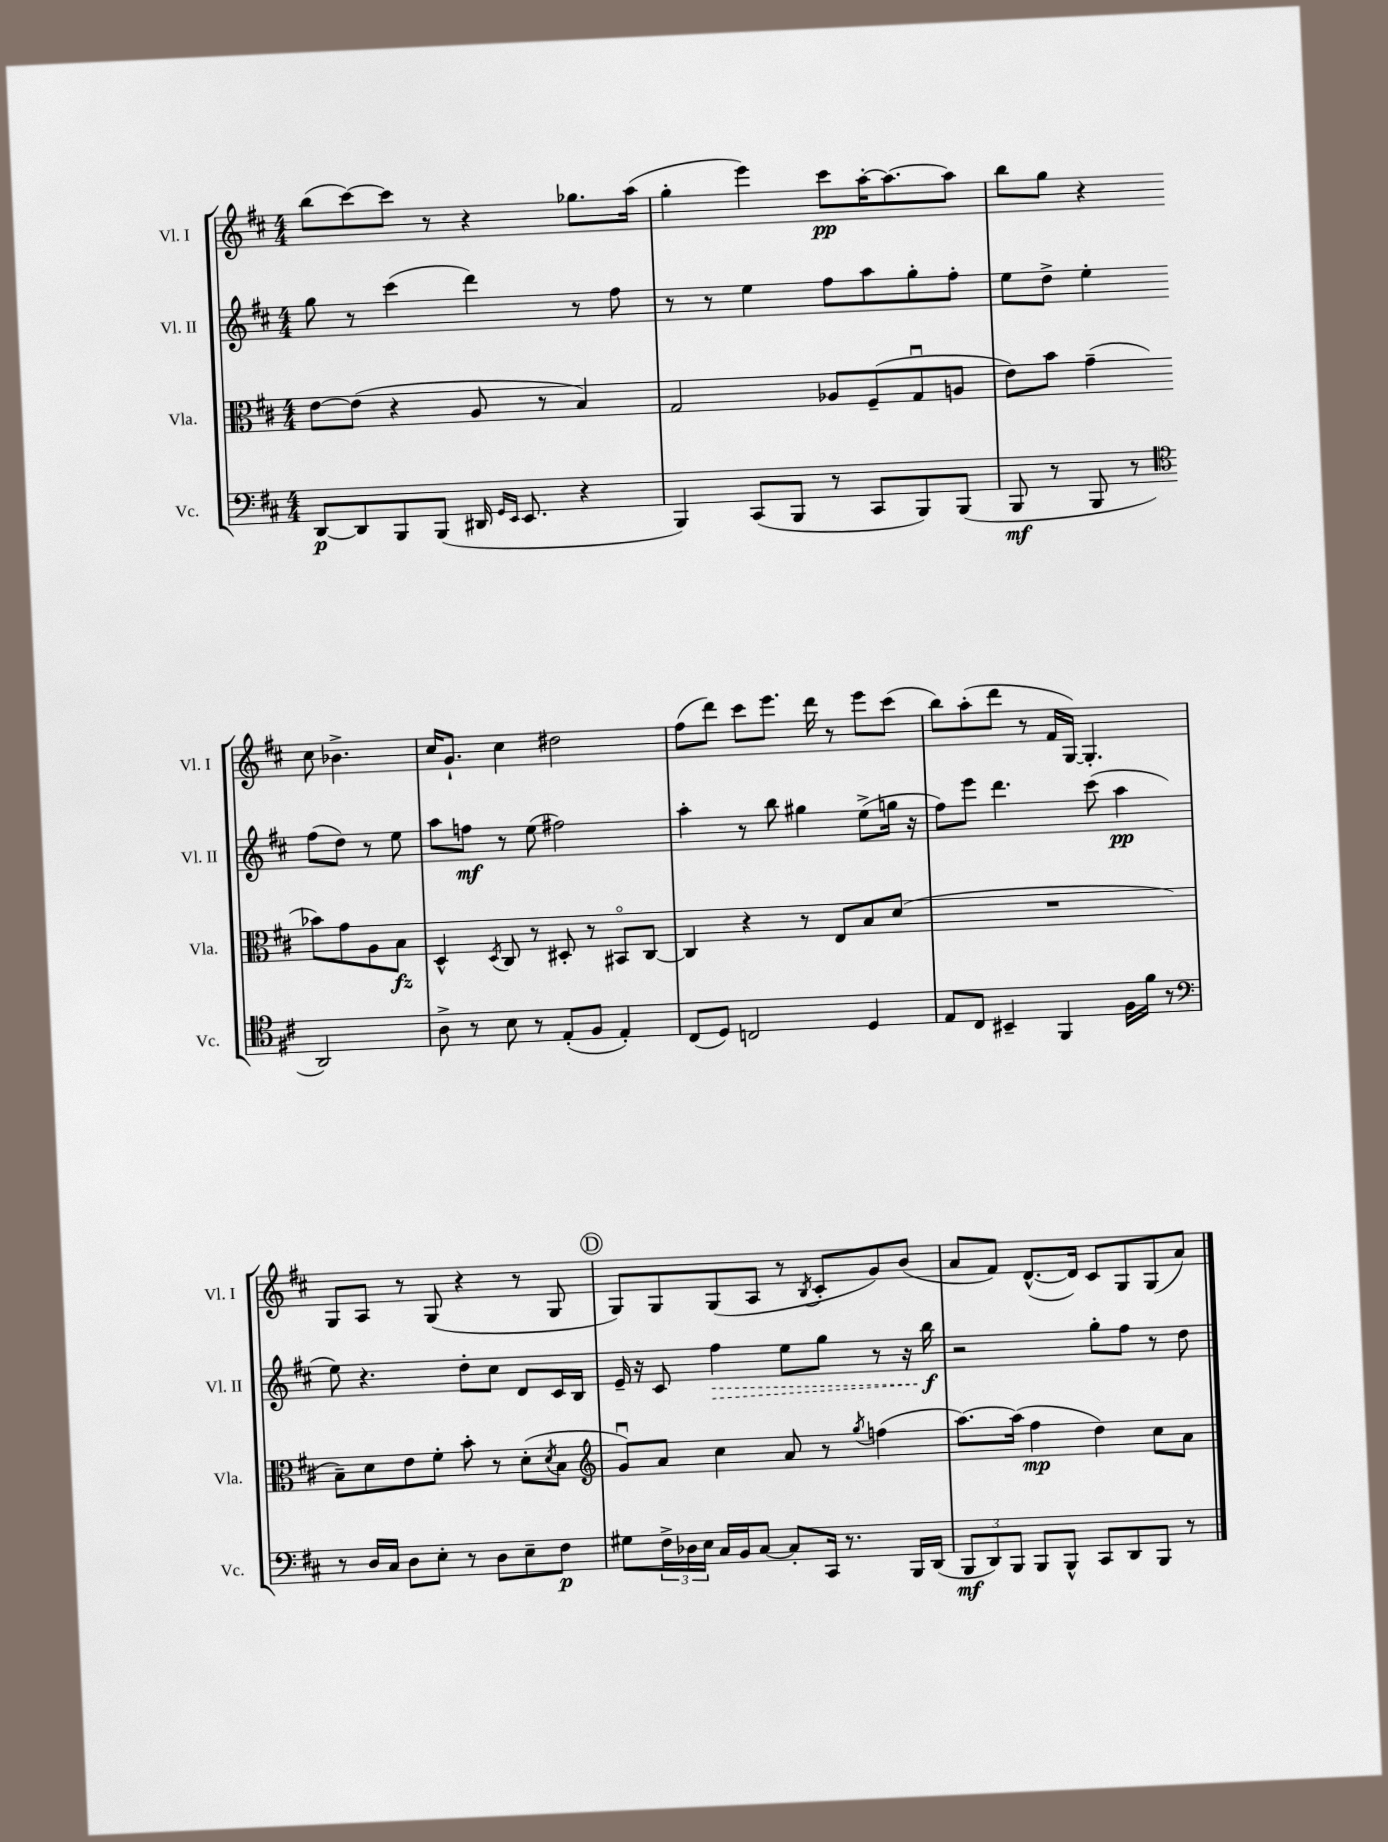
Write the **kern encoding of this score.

**kern	**dynam	**kern	**dynam	**kern	**dynam	**kern	**dynam
*part4	*part4	*part3	*part3	*part2	*part2	*part1	*part1
*staff4	*staff4	*staff3	*staff3	*staff2	*staff2	*staff1	*staff1
*I"Vc.	*	*I"Vla.	*	*I"Vl. II	*	*I"Vl. I	*
*I'Vc.	*	*I'Vla.	*	*I'Vl. II	*	*I'Vl. I	*
*clefF4	*	*clefC3	*	*clefG2	*	*clefG2	*
*k[f#c#]	*	*k[f#c#]	*	*k[f#c#]	*	*k[f#c#]	*
*M4/4	*	*M4/4	*	*M4/4	*	*M4/4	*
=87	=87	=87	=87	=87	=87	=87	=87
[8DD/L	p	[8e\L	.	8gg\	.	(8bb\L	.
8DD/]	.	(8e\J]	.	8r	.	[8ccc#\)	.
8BBB/	.	4r	.	(4ccc#\	.	8ccc#\J]	.
(8BBB/J	.	.	.	.	.	8r	.
16DD#X/	.	8A/	.	4ddd\)	.	4r	.
16qqGG/LL	.	.	.	.	.	.	.
16qqEE/JJ	.	.	.	.	.	.	.
8.EE/	.	.	.	.	.	.	.
.	.	8r	.	.	.	.	.
4r	.	4B/)	.	8r	.	8.gg-X\L	.
.	.	.	.	8ff#\	.	.	.
.	.	.	.	.	.	(16aa\Jk	.
=88	=88	=88	=88	=88	=88	=88	=88
4BBB/)	.	2G/	.	8r	.	4gg'\	.
.	.	.	.	8r	.	.	.
(8CC#/L	.	.	.	4ee\	.	4eee\)	.
8BBB/J	.	.	.	.	.	.	.
8r	.	8A-X/L	.	8ff#\L	.	8ccc#\L	pp
8CC#/L	.	(8F#~/	.	8aa\	.	[16aa'\K	.
.	.	.	.	.	.	8.aa\_	.
8BBB/)	.	8Gu/	.	8gg'\	.	.	.
(8BBB/J	.	8An/J	.	8ff#'\J	.	8aa\J]	.
=89	=89	=89	=89	=89	=89	=89	=89
8BBB/	mf	8e\L)	.	8ee\L	.	8bb\L	.
8r	.	8b\J	.	8dd^\J	.	8gg\J	.
8BBB/	.	(4g~\	.	4ee'\	.	4r	.
8r	.	.	.	.	.	.	.
*clefC4	*	*	*	*	*	*	*
2AA/)	.	8b-X\L)	.	(8ff#\L	.	8cc#\	.
.	.	8g\	.	8dd\J)	.	4.b-X^\	.
.	.	8A\	.	8r	.	.	.
.	.	8B\J	fz	8ee\	.	.	.
!!LO:LB:g=z
=90	=90	=90	=90	=90	=90	=90	=90
8A^\	.	4D^^/	.	8aa\L	.	16cc#/KL	.
.	.	.	.	.	.	8.g`/J	.
8r	.	.	.	8ffn\J	mf	.	.
.	.	8qD/	.	.	.	.	.
8B\	.	8C#/	.	8r	.	4cc#\	.
8r	.	8r	.	(8ee\	.	.	.
(8E'/L	.	8D#X'/	.	2ff#X\)	.	2dd#X\	.
8F#/J	.	8r	.	.	.	.	.
4E'/)	.	8BB#X/L	.	.	.	.	.
.	.	[8C#/J	.	.	.	.	.
=91	=91	=91	=91	=91	=91	=91	=91
(8C#/L	.	4C#/]	.	4aa'\	.	(8ff#\L	.
8D/J)	.	.	.	.	.	8ddd\J)	.
2Cn/	.	4r	.	8r	.	8ccc#\L	.
.	.	.	.	8bb\	.	8.eee\J	.
.	.	8r	.	4gg#X\	.	.	.
.	.	.	.	.	.	16ddd\	.
.	.	8E/L	.	.	.	8r	.
4D/	.	8B/	.	(8ee^\L	.	8eee\L	.
.	.	(8d/J	.	16ggn\Jk	.	(8ccc#\J	.
.	.	.	.	16r	.	.	.
=92	=92	=92	=92	=92	=92	=92	=92
8E/L	.	1r	.	8ff#\L)	.	8bb\L)	.
8C#/J	.	.	.	8eee\J	.	(8aa'\	.
4BB#X~/	.	.	.	4.ddd\	.	8ddd\J	.
.	.	.	.	.	.	8r	.
4FF#/	.	.	.	.	.	16f#/LL	.
.	.	.	.	.	.	[16G/JJ)	.
.	.	.	.	(8ccc#\	.	4.G'/]	.
16F#\LL	.	.	.	4aa\	pp	.	.
16f#\JJ	.	.	.	.	.	.	.
8r	.	.	.	.	.	.	.
!!LO:LB:g=z
=93	=93	=93	=93	=93	=93	=93	=93
*clefF4	*	*	*	*	*	*	*
8r	.	8B~\L)	.	8ee\)	.	8G/L	.
16D/LL	.	8d\	.	4.r	.	8A/J	.
16C#/JJ	.	.	.	.	.	.	.
8D\L	.	8e\	.	.	.	8r	.
8E'\J	.	8f#'\J	.	.	.	(8G/	.
8r	.	8b'\	.	8dd'\L	.	4r	.
8D\L	.	8r	.	8cc#\J	.	.	.
8E~\	.	(8d'\L	.	8d/L	.	8r	.
.	.	8qd/	.	.	.	.	.
8F#\J	p	8B\J	.	16c#/L	.	8G/	.
.	.	.	.	16B/JJ	.	.	.
!!LO:REH:place=s1:t=D
=94	=94	=94	=94	=94	=94	=94	=94
*	*	*clefG2	*	*	*	*	*
8G#X\L	.	8gu/L)	.	16e~/	.	8G/L)	.
.	.	.	.	16r	.	.	.
24F#^\L	.	8a/J	.	8c#/	.	8G/	.
24D-X\	.	.	.	.	.	.	.
24E\JJ	.	.	.	.	.	.	.
!	!	!	!	!	!LO:HP:b	!	!
16C#/LL	.	4cc#\	.	4ff#\	>	(8G/	.
16BB/J	.	.	.	.	.	.	.
[8C#/J	.	.	.	.	.	8A/J	.
8C#'/L]	.	8a/	.	8ee\L	.	8r	.
.	.	.	.	.	.	8qB/	.
16CC#/Jk	.	8r	.	8gg\J	.	8c#'/L	.
8.r	.	.	.	.	.	.	.
.	.	8qgg/	.	.	.	.	.
.	.	(4ffn\	.	8r	.	8g/)	.
16BBB/LL	.	.	.	16r	.	(8b/J	.
(16DD/JJ	.	.	.	16bb\	f	.	.
.	.	.	.	.	]	.	.
=95	=95	=95	=95	=95	=95	=95	=95
12BBB/L	mf	[8.aa\L)	.	2r	.	8a/L	.
12DD/)	.	.	.	.	.	.	.
.	.	.	.	.	.	8f#/J)	.
12BBB/J	.	.	.	.	.	.	.
.	.	(16aa\Jk]	.	.	.	.	.
8BBB/L	.	4ff#\	mp	.	.	([8.d^^/L	.
8BBB^^/J	.	.	.	.	.	.	.
.	.	.	.	.	.	16d/Jk])	.
8CC#/L	.	4dd\)	.	8gg'\L	.	8c#/L	.
8DD/	.	.	.	8ff#\J	.	8G/	.
8BBB/J	.	8cc#\L	.	8r	.	(8G/	.
8r	.	8a\J	.	8dd\	.	8a/J)	.
==	==	==	==	==	==	==	==
*-	*-	*-	*-	*-	*-	*-	*-
